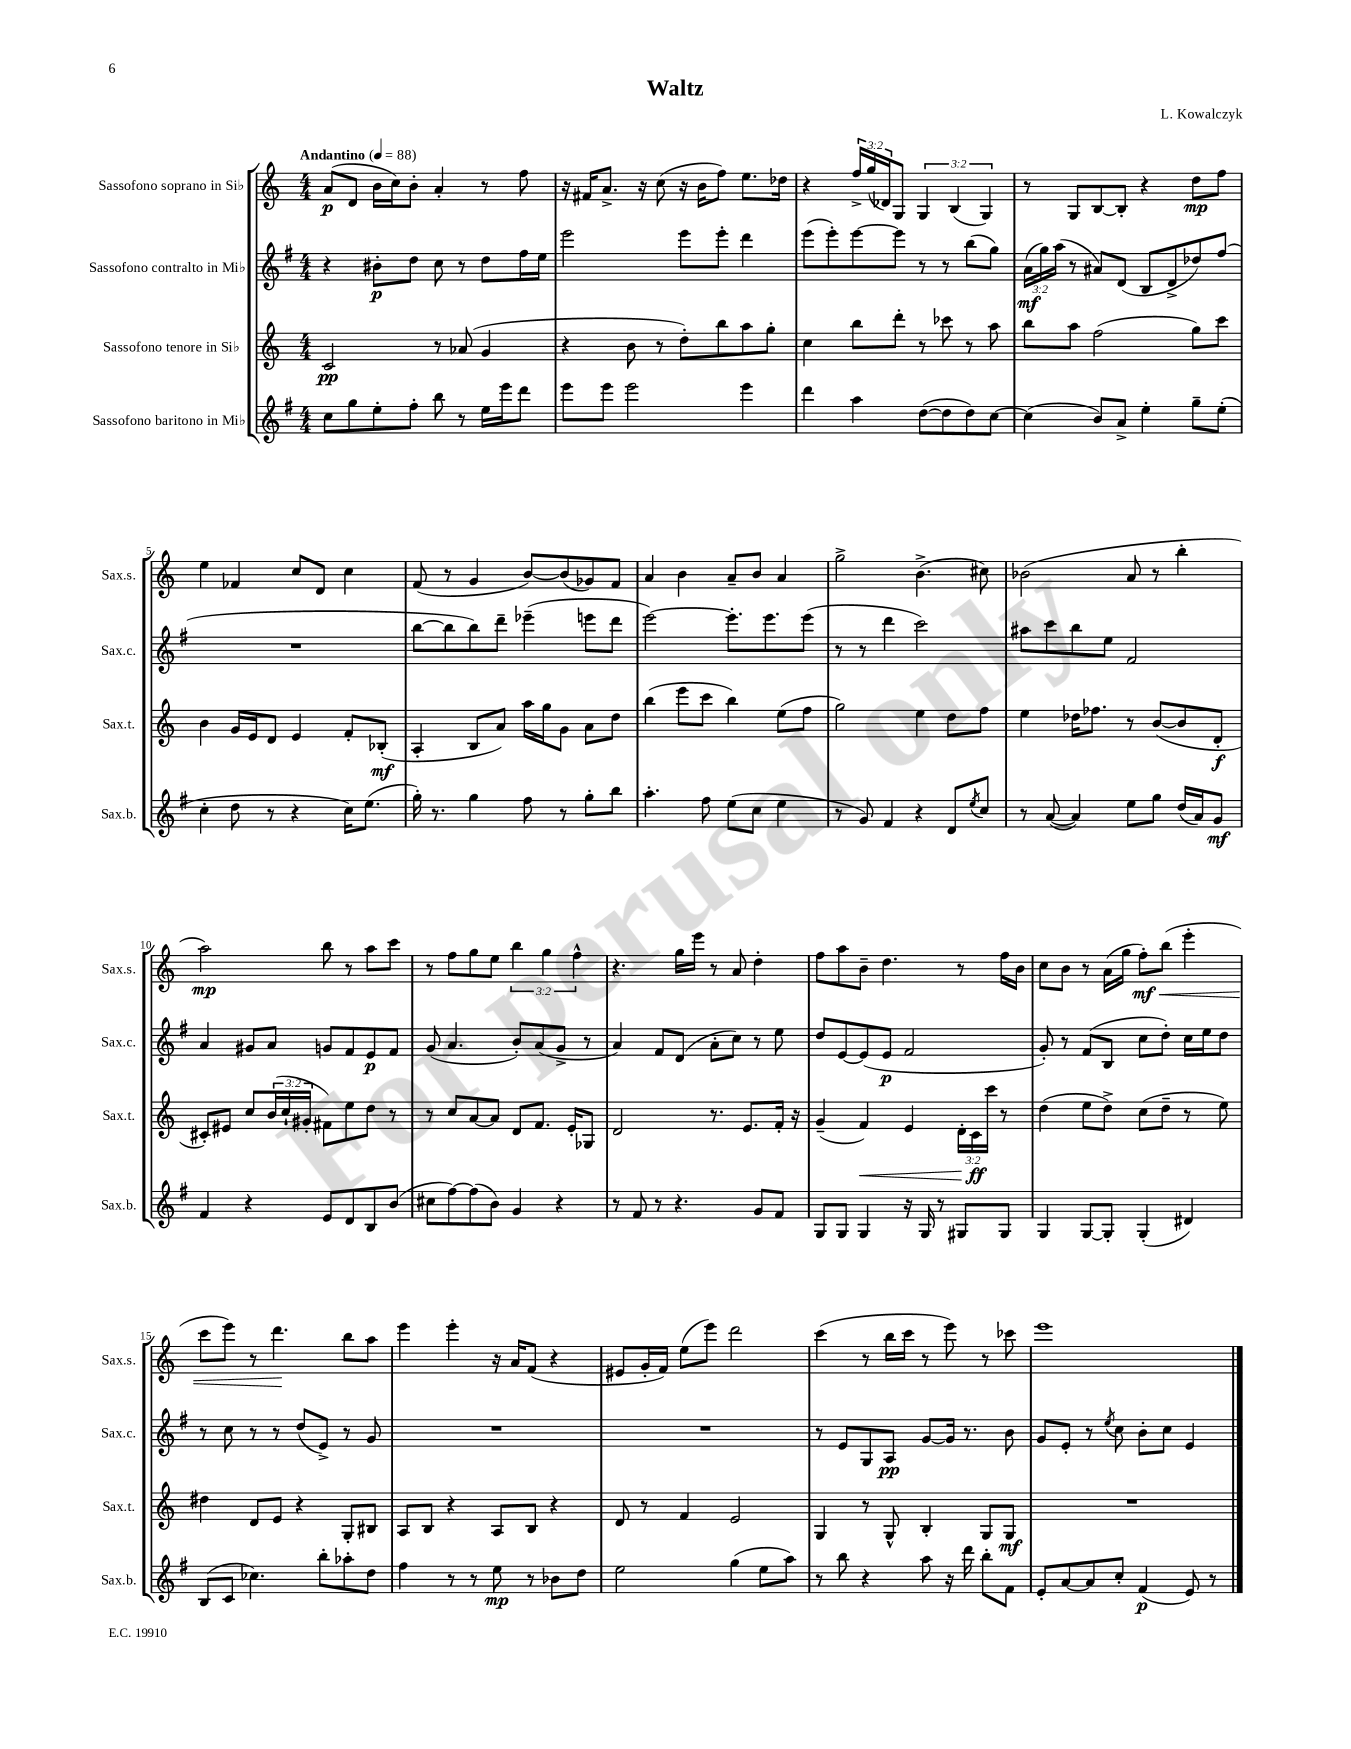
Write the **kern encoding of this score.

**kern	**kern	**kern	**kern
*staff4	*staff3	*staff2	*staff1
*clefG2	*clefG2	*clefG2	*clefG2
*k[f#]	*k[]	*k[f#]	*k[]
*M4/4	*M4/4	*M4/4	*M4/4
*MM88	*MM88	*MM88	*MM88
8cc	2c	4r	(8a
8gg	.	.	8d
8ee'	.	8b#'	16b
.	.	.	16cc)
8ff#'	.	8dd	8b'
8bb	8r	8cc	4a'
8r	(8a-	8r	.
16ee	4g	8dd	8r
16eee	.	.	.
8ddd	.	16ff#	8ff
.	.	16ee	.
=	=	=	=
8eee	4r	2eee	16r
.	.	.	16f#
8eee	.	.	8.a^
2eee	8b	.	.
.	.	.	16r
.	8r	.	(8cc
.	8dd')	8eee	16r
.	.	.	16b
.	8bb	8eee'	8ff)
4eee	8aa	4ddd	8.ee
.	8gg'	.	.
.	.	.	16dd-
=	=	=	=
4ddd	4cc	(8eee	4r
.	.	8eee')	.
4aa	8bb	[8eee	24ff^
.	.	.	(24gg
.	.	.	24d-)
.	8ddd'	8eee]	8G
([8dd	8r	8r	6G
8dd]	8ccc-	8r	.
.	.	.	(6B
8dd)	8r	(8bb	.
.	.	.	6G)
[8cc	8aa	8gg)	.
=	=	=	=
(4cc]	8bb	(24a	8r
.	.	24gg)	.
.	.	(24aa	.
.	8aa	8r	8G
8b)	(2ff	8a#)	[8B
8a^	.	(8d	8B']
4ee'	.	8B	4r
.	.	8d^	.
8gg~	8gg)	8dd-)	8dd
(8ee'	8ccc	(8ff#	8ff
=	=	=	=
4cc'	4b	1r	4ee
8dd	16g	.	4f-
.	16e	.	.
8r	8d	.	.
4r	4e	.	8cc
.	.	.	8d
16cc)	8f'	.	4cc
(8.ee	.	.	.
.	(8B-'	.	.
=	=	=	=
16gg')	4A'	[8bb	(8f
8.r	.	.	.
.	.	8bb]	8r
4gg	8B	8bb)	4g
.	8a)	8ddd~	.
8ff#	16aa	(4eee-~	[8b)
.	16gg	.	.
8r	8g	.	(8b]
8gg'	8a	8eee	8g-)
8bb	8dd	8ddd	8f
=	=	=	=
4.aa'	(4bb	[2eee)	4a
.	8eee	.	4b
8ff#	8ccc	.	.
(8ee	4bb)	8.eee']	8a~
8cc	.	.	8b
.	.	8.eee	.
4ee	(8ee	.	4a
.	8ff	(8eee	.
=	=	=	=
8r	2gg)	8r	2gg^
8g)	.	8r	.
4f#	.	4ddd	.
4r	4ee	2ccc)	(4.b^
8d	8dd	.	.
8qee	.	.	.
8cc	8ff	.	8cc#)
=	=	=	=
8r	4ee	8aa#	(2b-
([8a	.	8ccc	.
4a])	16dd-	8bb	.
.	8.ff-	.	.
.	.	8ee	.
8ee	8r	2f#	8a
8gg	([8b	.	8r
(16dd	8b]	.	4bb'
16a)	.	.	.
8g	8d'	.	.
=	=	=	=
4f#	8c#')	4a	2aa)
.	8e#	.	.
4r	8cc	8g#	.
.	(24b	8a	.
.	24cc`	.	.
.	24g#'	.	.
8e	8f#)	8g	8bb
8d	8ee	8f#	8r
8B	8dd	8e	8aa
(8b	8r	8f#	8ccc
=	=	=	=
8cc#	8r	(8g	8r
[8ff#)	8cc	4.a	8ff
(8ff#]	[8a	.	8gg
8b)	8a]	.	8ee
4g	8d	8b')	6bb
.	8.f	(8a	.
.	.	.	6gg
4r	.	8g^	.
.	16e'	.	.
.	.	.	6ff^^
.	8G-	8r	.
=	=	=	=
8r	2d	4a)	4.r
8f#	.	.	.
8r	.	8f#	.
4.r	.	(8d	16gg
.	.	.	16eee
.	8.r	8a'	8r
.	.	8cc)	8a
.	8.e	.	.
8g	.	8r	4dd'
8f#	16f'	8ee	.
.	16r	.	.
=	=	=	=
8G	(4g~	8dd	8ff
8G	.	[8e	8aa
4G	4f)	(8e]	8b~
.	.	8e	4.dd
16r	4e	2f#	.
16G	.	.	.
8r	.	.	.
8G#	24d'	.	8r
.	24c	.	.
.	24ccc	.	.
8G#	8r	.	16ff
.	.	.	16b
=	=	=	=
4G	(4dd	8g')	8cc
.	.	8r	8b
[8G	8ee	(8f#	8r
8G']	8dd^)	8B	(16a
.	.	.	16gg
(4G'	(8cc	8cc	8ff')
.	8dd~	8dd')	(8bb
4d#)	8r	16cc	4eee'
.	.	16ee	.
.	8ee)	8dd	.
=	=	=	=
(8B	4dd#	8r	8ccc
8c	.	8cc	8eee)
4.cc-)	8d	8r	8r
.	8e	8r	4.ddd
.	4r	(8dd	.
8bb'	.	8e^)	.
8aa-'	8G'	8r	8bb
8dd	8B#	8g	8aa
=	=	=	=
4ff#	8A	1r	4eee
.	8B	.	.
8r	4r	.	4eee'
8r	.	.	.
8ee	8A	.	16r
.	.	.	16a
8r	8B	.	(8f
8b-	4r	.	4r
8dd	.	.	.
=	=	=	=
2ee	8d	1r	8e#
.	8r	.	16g'
.	.	.	16f)
.	4f	.	(8ee
.	.	.	8eee)
(4gg	2e	.	2ddd
8ee	.	.	.
8aa)	.	.	.
=	=	=	=
8r	4G	8r	(4ccc
8bb	.	8e	.
4r	8r	8G	8r
.	8G^^	8A	16bb
.	.	.	16ccc
8aa	4B'	[8g	8r
16r	.	16g]	8eee)
16ddd	.	8.r	.
8bb'	8G	.	8r
8f#	8G	8b	8ccc-
=	=	=	=
8e'	1r	8g	1eee
[8a	.	8e'	.
8a]	.	8r	.
.	.	8qee	.
8cc'	.	8cc	.
(4f#	.	8b'	.
.	.	8cc	.
8e)	.	4e	.
8r	.	.	.
==	==	==	==
*-	*-	*-	*-
